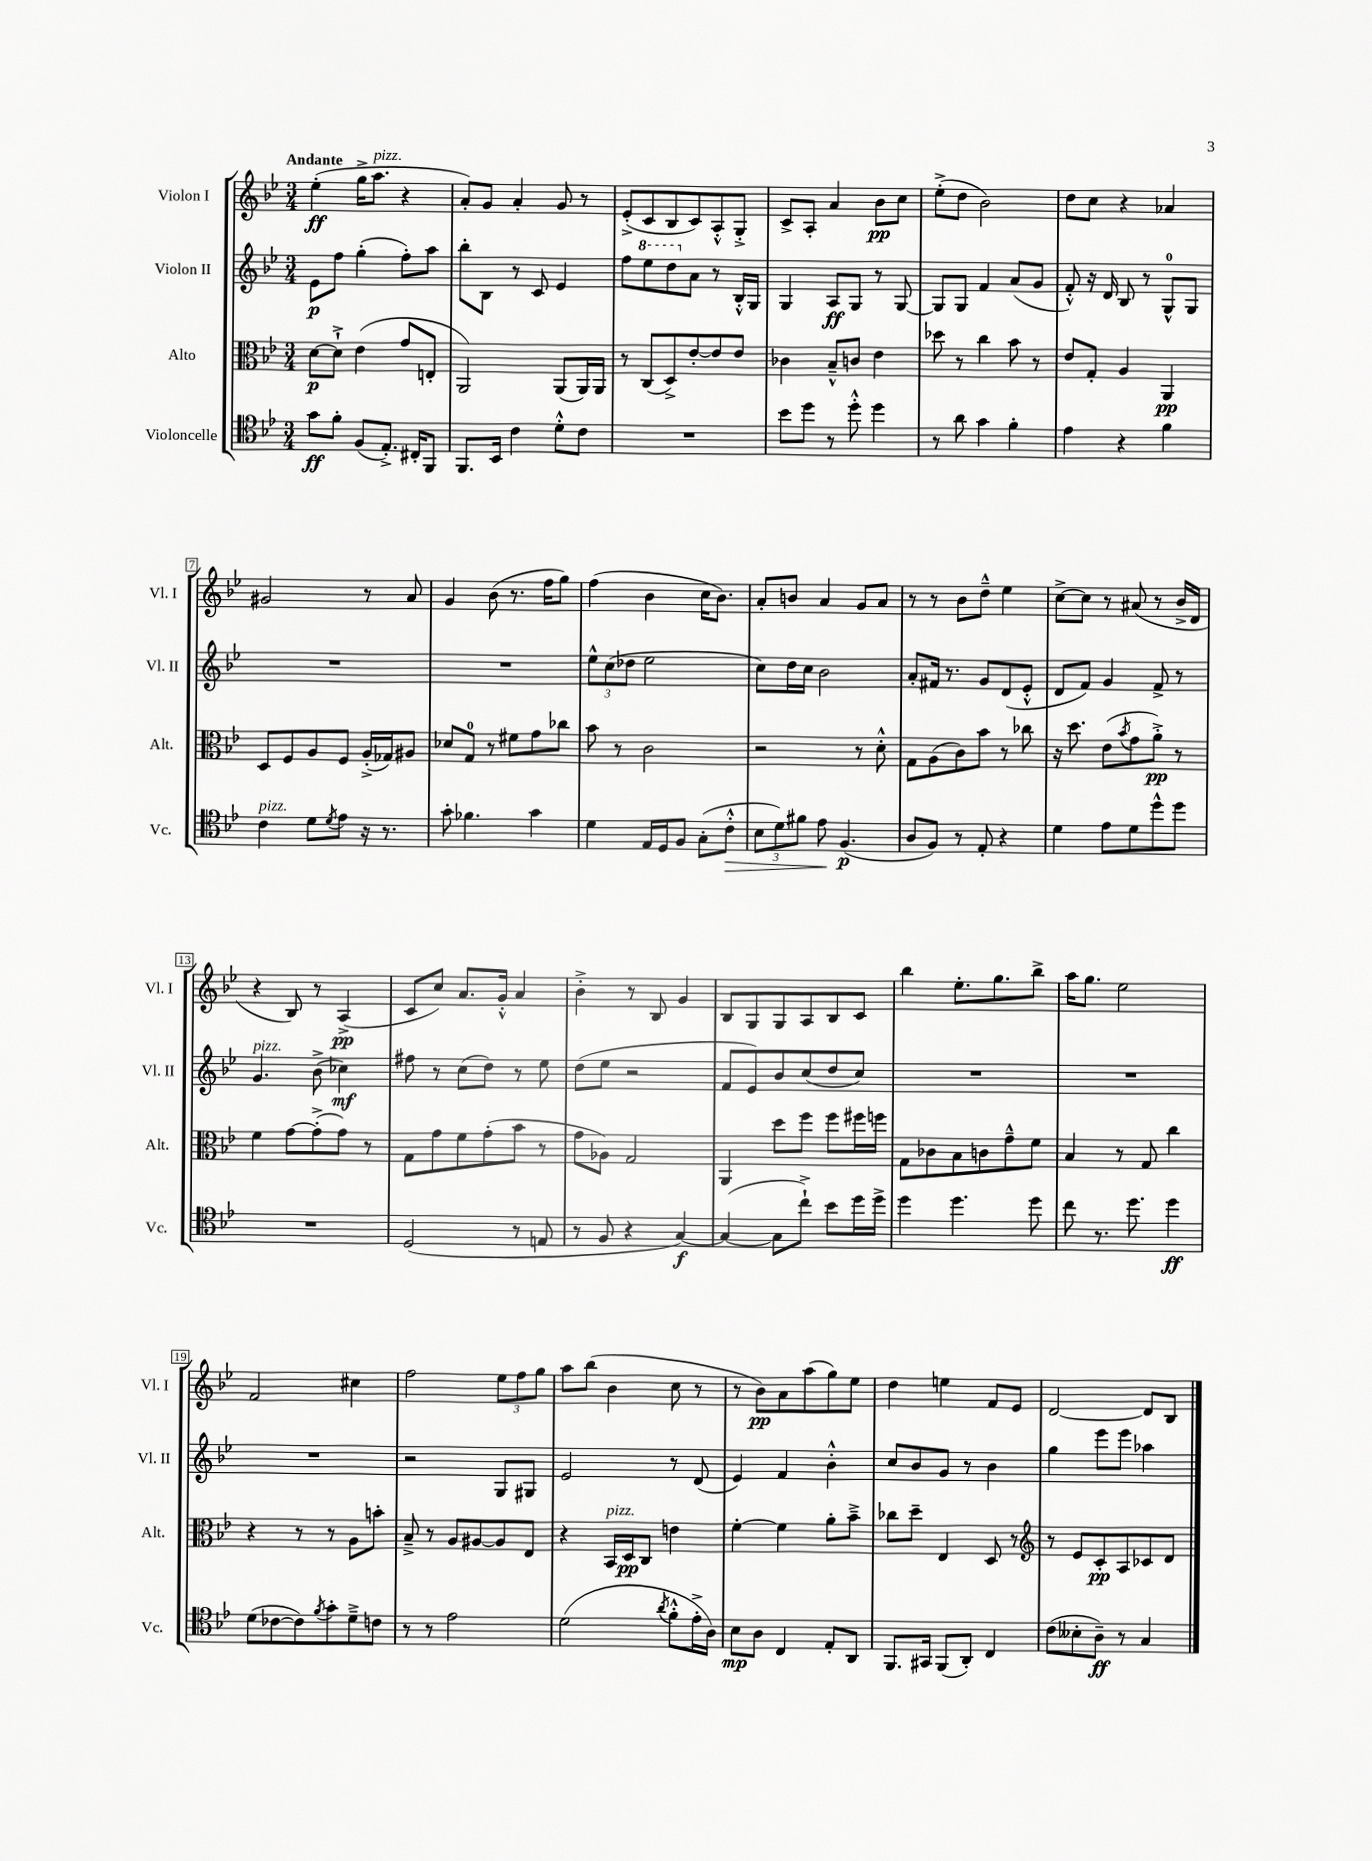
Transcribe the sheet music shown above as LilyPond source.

<<
\new StaffGroup <<
\new Staff = "s0" \with { instrumentName = "Violon I" shortInstrumentName = "Vl. I" } {
    \clef treble \key bes \major \numericTimeSignature \time 3/4 \tempo "Andante"
    ees''4-.\ff( g''16-> a''8.^\markup { \italic "pizz." } r4 |
    a'8-.) g'8 a'4-. g'8 r8 |
    ees'8-.->( c'8 bes8 c'8) a8-.-^ g8-.-> |
    c'8-> a8-. a'4 bes'8\pp c''8 |
    ees''8-.->( d''8 bes'2) |
    d''8 c''8 r4 aes'4 |
    gis'2 r8 a'8 |
    g'4 bes'8( r8. f''16 g''8) |
    f''4( bes'4 c''16 bes'8.) |
    a'8-. b'8 a'4 g'8 a'8 |
    r8 r8 bes'8 d''8---^ ees''4 |
    c''8~-> c''8 r8 ais'8( r8 bes'16-> d'16 |
    r4 bes8) r8 a4->\pp( |
    c'8 c''8) a'8. g'16-.-^ a'4 |
    bes'4-.-> r8 bes8 g'4 |
    bes8 g8 g8 a8 bes8 c'8 |
    bes''4 ees''8.-. g''8. bes''8-> |
    a''16 g''8. ees''2 |
    f'2 cis''4 |
    f''2 \tuplet 3/2 { ees''8 f''8 g''8 } |
    a''8 bes''8( bes'4 c''8 r8 |
    r8 bes'8\pp) a'8 a''8( g''8) ees''8 |
    d''4 e''4 f'8 ees'8 |
    d'2~ d'8 bes8 \bar "|." |
}
\new Staff = "s1" \with { instrumentName = "Violon II" shortInstrumentName = "Vl. II" } {
    \clef treble \key bes \major \numericTimeSignature \time 3/4
    ees'8\p f''8 g''4-.( f''8-.) a''8 |
    bes''8-. bes8 r8 c'8 ees'4 |
    f''8 \ottava #1 ees'''8 d'''8 \ottava #0 a'8 r8 bes16-.-^ g16 |
    g4 a8\ff g8 r8 g8~ |
    g8 g8 f'4 a'8( g'8 |
    f'8-.-^) r16 d'16 bes8 r8 g8-0-^ g8 |
    R2. |
    R2. |
    \tuplet 3/2 { ees''8-^ c''8( des''8 } ees''2 |
    c''8) d''16 c''16 bes'2 |
    a'8-. fis'16 r8. g'8 d'8( ees'8-.-^ |
    d'8 f'8) g'4 f'8-> r8 |
    g'4.^\markup { \italic "pizz." } bes'8->( ces''4\mf) |
    fis''8 r8 c''8( d''8) r8 ees''8 |
    d''8( ees''8 r2 |
    f'8 ees'8) bes'8 c''8( d''8 c''8) |
    R2. |
    R2. |
    R2. |
    r2 g8 gis8 |
    ees'2 r8 d'8( |
    ees'4) f'4 bes'4-.-^ |
    c''8 bes'8 g'8 r8 bes'4 |
    g''4 ees'''8 ees'''8 aes''4 \bar "|." |
}
\new Staff = "s2" \with { instrumentName = "Alto" shortInstrumentName = "Alt." } {
    \clef alto \key bes \major \numericTimeSignature \time 3/4
    d'8~\p d'8-!-> ees'4( g'8 e8-. |
    a,2) a,8( a,16) a,16 |
    r8 c8( d8->) ees'8~-. ees'8 ees'8 |
    ces'4 bes8---^ c'8 ees'4 |
    des''8 r8 c''4 bes'8 r8 |
    ees'8 g8-. a4 a,4\pp |
    d8 f8 a8 f8 a16-.->( ges16) ais8 |
    des'8 g8-0 r8 fis'8 g'8 ces''8 |
    bes'8 r8 c'2 |
    r2 r8 d'8-.-^ |
    g8 a8( c'8) bes'8 r8 ces''8 |
    r16 d''8. ees'8( \acciaccatura { bes'8 } g'8 a'8-.->\pp) r8 |
    f'4 g'8~ g'8-.->( g'8) r8 |
    g8 g'8 f'8 g'8-.( bes'8 r8 |
    g'8 aes8) g2 |
    a,4 d''8 f''8 f''8 fis''16 f''16 |
    g8 ces'8 bes8 c'8 g'8---^ f'8 |
    bes4 r8 g8 c''4 |
    r4 r8 r8 a8 b'8-. |
    bes8---> r8 a8 ais8~ ais8 ees8 |
    r4 bes,16^\markup { \italic "pizz." } d16\pp c8 e'4 |
    f'4~-. f'4 a'8-. bes'8---> |
    ces''8 d''8-- ees4 d8 r8 |
    \clef treble r8 ees'8 c'8-.\pp a8 ces'8 d'8 \bar "|." |
}
\new Staff = "s3" \with { instrumentName = "Violoncelle" shortInstrumentName = "Vc." } {
    \clef tenor \key bes \major \numericTimeSignature \time 3/4
    g'8\ff f'8-. f8( ees8.-.->) cis16-. f,8 |
    f,8. bes,16 c'4 d'8-.-^ c'8 |
    R2. |
    bes'8 d''8 r8 d''8-.-^ d''4 |
    r8 a'8 g'4 f'4-. |
    ees'4 r4 f'4 |
    c'4^\markup { \italic "pizz." } d'8 \acciaccatura { d'8 } ees'8 r16 r8. |
    g'8-. fes'4. g'4 |
    d'4 ees16 d16 f8 g8-.( c'8-.-^\> |
    \tuplet 3/2 { bes8 d'8) fis'8 } ees'8\! f4.\p( |
    a8 f8) r8 ees8-. r4 |
    d'4 ees'8 d'8 d''8-^ d''8 |
    R2. |
    d2( r8 e8 |
    r8 f8 r4 g4~\f) |
    g4~( g8 c''8-!->) bes'8 d''16 d''16-> |
    d''4 d''4. d''8 |
    c''8 r8. d''8. d''4\ff |
    d'8( ces'8~ ces'8) \acciaccatura { f'8 } g'8-. d'8---> c'8 |
    r8 r8 ees'2 |
    d'2( \acciaccatura { a'8 } f'8-.-^ ees'16-.-> a16) |
    bes8\mp a8 c4 ees8-. a,8 |
    f,8. gis,16 f,8( a,8-.) c4 |
    c'8( beses8-. a8--\ff) r8 g4 \bar "|." |
}
>>
>>
\layout { \context { \Score \override BarNumber.stencil = #(make-stencil-boxer 0.1 0.3 ly:text-interface::print) } }
